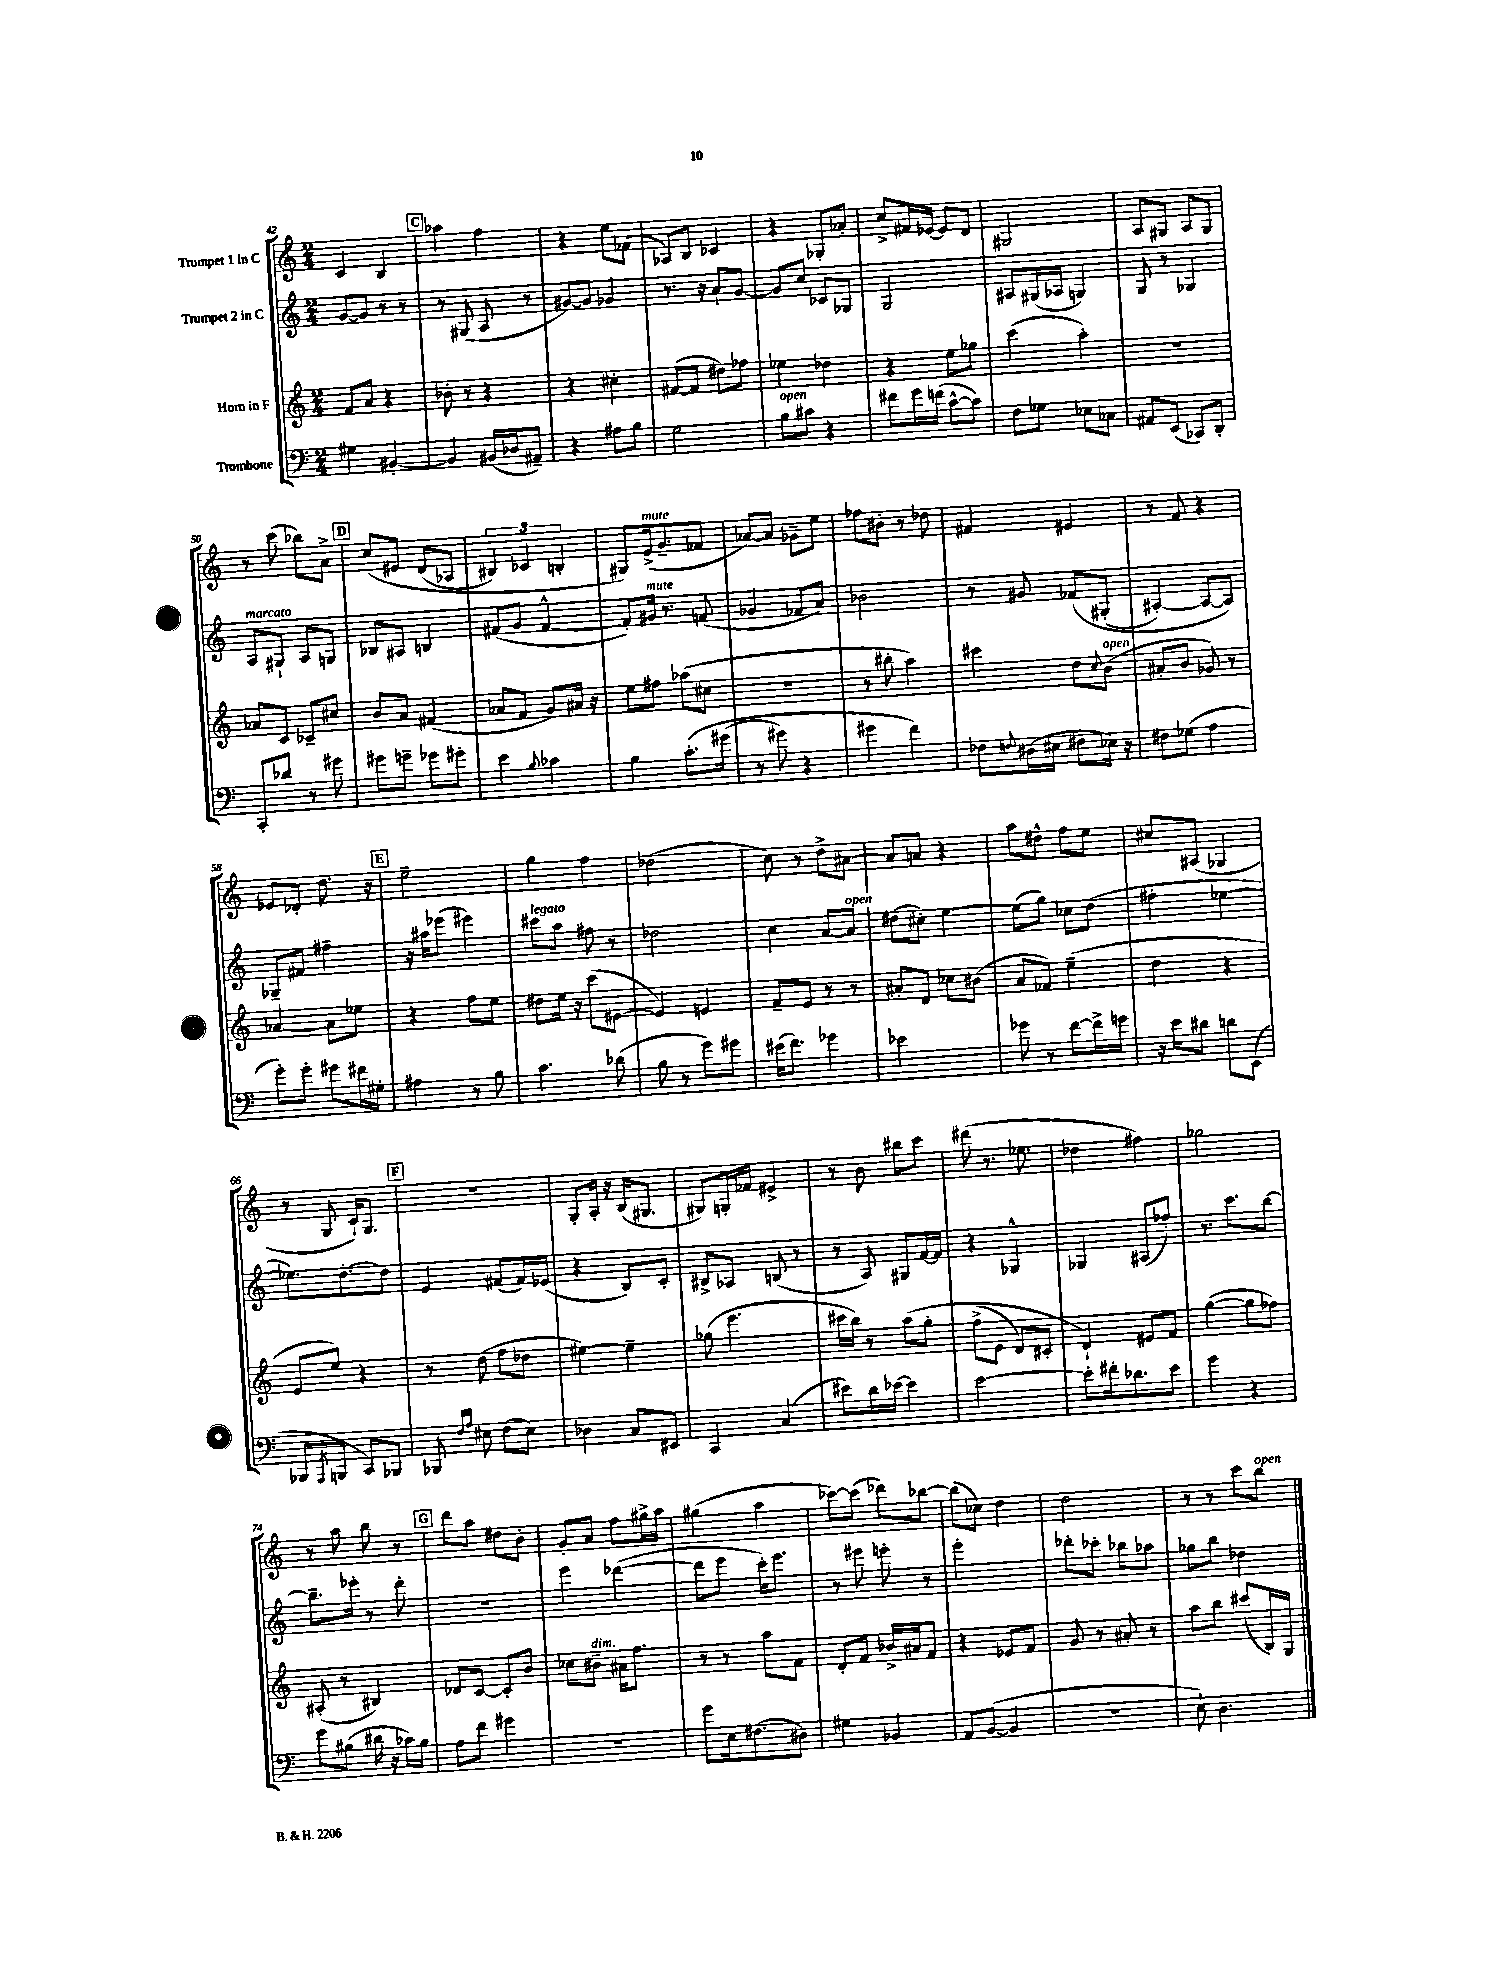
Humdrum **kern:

**kern	**kern	**kern	**kern
*staff4	*staff3	*staff2	*staff1
*clefF4	*clefG2	*clefG2	*clefG2
*k[]	*k[]	*k[]	*k[]
*M2/4	*M2/4	*M2/4	*M2/4
4G#	8f	[8g	4c
.	8a	8g]	.
[4BB#'	4r	8r	4B
.	.	8r	.
=	=	=	=
4BB#]	8b-'	8r	4aa-
.	8r	(8G#	.
(16BB#	4r	8A	4ff
16D-	.	.	.
8AA#~)	.	8r	.
=	=	=	=
4r	4r	[8g#)	4r
.	.	8g#]	.
8A#	4cc#'	4g-	8ee
8B	.	.	(8f-
=	=	=	=
2G	([8f#	8.r	8A-)
.	8f#]	.	8B
.	.	16r	.
.	8dd#)	8a`	4c-
.	8ff-	[8g	.
=	=	=	=
8B	4ee-	8g]	4r
8c#	.	8cc	.
4r	4dd-	8c-	8G-'
.	.	8G-	8a-'
=	=	=	=
8f#	4r	2G	8cc^
16g	.	.	16f#
(16f	.	.	[16e-
[8c^^	8ee	.	8e-]
8c])	8gg-	.	8d
=	=	=	=
8F	(4ccc	8A#	2G#
8G-	.	(16G#	.
.	.	16A-	.
8E-	4aa')	4G)	.
8C-	.	.	.
=	=	=	=
8AA#	2r	8G	8A
(8EE	.	8r	8G#
8CC-)	.	4G-	8A
8DD'	.	.	8G#
=	=	=	=
8CC'	8a-	8A	8r
8d-	8c	8G#`	(8ccc
8r	8c-~	8A	8bb-)
8g#	8cc#	8G	8a^
=	=	=	=
8g#	8b	8B-	&(8cc
8g~	8a	8A#	8e#
8g-	(4f#	4B	(8d
8g#'	.	.	8A-
=	=	=	=
4e	8a-	(8f#	6B#)
.	8f	8g	.
.	.	.	6c-
8qqB	.	.	.
4c-	8g)	[4f#^^	.
.	.	.	6B'
.	16a#	.	.
.	16r	.	.
=	=	=	=
4B	8ee	8f#'])	8G#&)
.	8ff#	16g#	(16e^
.	.	8.r	8.g~
&(8.c'	(8aa-	.	.
.	8cc#	(8f	8f-
(16g#	.	.	.
=	=	=	=
8r	2r	4g-	[8a-)
8g#)	.	.	8a-]
4r	.	8f-	8g-~
.	.	8a)	8ee
=	=	=	=
4g#	8r	2b-	8ff-
.	8bb#'	.	8b#'
4f&)	4aa)	.	8r
.	.	.	8dd-
=	=	=	=
8F-	4ccc#	8r	4f#
8qqF	.	.	.
(16D#	.	8g#	.
16E#	.	.	.
8F#	8dd	&(8f-	4e#
.	8qqcc	.	.
16E-)	(8b	(8G#'	.
16r	.	.	.
=	=	=	=
8F#	8a#'	[4A#')	8r
(8G-	8b	.	8f
4A	8g-)	8A#_	4r
.	8r	8A#]&)	.
=	=	=	=
8g')	[4a-	8G-~	8e-
8g'	.	8f#	8d-'
8g#	8a-]	4ff#~	8.dd
16f#	8ee-	.	.
16G#'	.	.	16r
=	=	=	=
4A#	4r	16r	2ee~
.	.	16aa#	.
.	.	(8eee-	.
8r	8ff	4eee#)	.
8B	8ee	.	.
=	=	=	=
4.c	8dd#	8ccc#	4gg
.	16ee	8aa	.
.	16r	.	.
.	(8ccc	8ff#	4ff
(8d-	[8e#	8r	.
=	=	=	=
8B	4e#])	2dd-	(2dd-
8r	.	.	.
8g)	4e	.	.
8g#	.	.	.
=	=	=	=
(16e#	8f~	4cc	8cc)
8.f)	.	.	.
.	8e	.	8r
4g-	8r	[8a	8dd^
.	8r	8a]	[8a#
=	=	=	=
2e-	8a#'	(8dd#	8a#]
.	8d	8cc#')	8a
.	8cc-	[4ee	4r
.	(8b#	.	.
=	=	=	=
8g-	8a	(8ee]	8aa
8r	8f-)	8gg)	8dd#^^
[8f	(4ee~	8cc-	8ff
16f^]	.	(8dd	8ee
16g	.	.	.
=	=	=	=
16r	4dd	4ff#'	8cc#
16e	.	.	.
8d#	.	.	(8A#
8d	4r	[4ee-	4G-
(8EE	.	.	.
=	=	=	=
8BBB-	8e	8.ee-])	8r
8qAAA	.	.	.
8BBB	8ee)	.	8G
.	.	[8.dd'	.
8CC)	4r	.	16c`)
.	.	.	8.G
8BBB-	.	8dd]	.
=	=	=	=
8BBB-	8r	4e	2r
16qqF	.	.	.
16qqA	.	.	.
8E#	(8dd	.	.
(8F	8ff	(8f#	.
8E#)	8dd-	16f#)	.
.	.	(16e-	.
=	=	=	=
4D-	[4ee#)	4r	8G'
.	.	.	16A'
.	.	.	16r
8C	4ee#~]	8B)	(16B
.	.	.	8.G#
8EE#	.	8c'	.
=	=	=	=
4CC	(8gg-	8B#^	8G#)
.	4.eee	8A-	16G'
.	.	.	16f-
(4C	.	(8B	4e#^
.	.	8r	.
=	=	=	=
8e#)	16ccc#	8r	8r
.	16bb)	.	.
16d	8r	8A)	8b
[16e-	.	.	.
4e-]	&(8aa	8G#	8bb#
.	8gg'	[16f	8ccc
.	.	16f]	.
=	=	=	=
[2e	(8ff^	4r	(8ddd#
.	8e	.	8.r
.	8d)	4G-^^	.
.	.	.	8.ee-
.	8c#'	.	.
=	=	=	=
8e']	4d`&)	4G-	4dd-
16f#'	.	.	.
8.d-	.	.	.
.	8e#	(8A#	4ff#)
8e	8f	8ff-')	.
=	=	=	=
4g	([4gg	8.r	2gg-
.	.	8.ccc	.
4r	8gg]	.	.
.	8ff-)	[8bb	.
=	=	=	=
8g	(8A#'	8.bb~]	8r
(8B#	8r	.	8aa
.	.	16eee-'	.
16d#	4B#)	8r	8bb
16r	.	.	.
16c-)	.	8ddd'	8r
16B#	.	.	.
=	=	=	=
8A	8d-	2r	8ddd
8f	[8c	.	8aa
4g#	8c']	.	8dd#
.	8b	.	8b'
=	=	=	=
2r	8cc-	4eee	8g'
.	8b#~	.	8a
.	16a#	([4ddd-	8ff
.	8.ff	.	.
.	.	.	16gg#^
.	.	.	16aa
=	=	=	=
8g	8r	8ddd-]	(4gg#
16E	8r	8eee	.
(8.F#	.	.	.
.	8aa	16ccc')	4aa
.	.	8.eee	.
8D#)	8f	.	.
=	=	=	=
4G#	8d'	8r	[8ccc-)
.	8f	8eee#	(8ccc-]
4BB-	16b-^	8eee'	8ddd-)
.	16a#	.	.
.	8f	8r	[8bb-
=	=	=	=
8AA	4r	2eee'	(8bb-]
([8BB	.	.	8cc-)
4BB]	8e-	.	4dd
.	8f	.	.
=	=	=	=
2r	8g	8ddd-'	2dd
.	8r	8ccc-'	.
.	8a#'	8bb-	.
.	8r	8aa-	.
=	=	=	=
8E`)	8aa	8gg-	8r
4.D	8bb	8bb	8r
.	(8ccc#	4dd-	8ccc
.	16B)	.	8bb
.	16G	.	.
==	==	==	==
*-	*-	*-	*-
